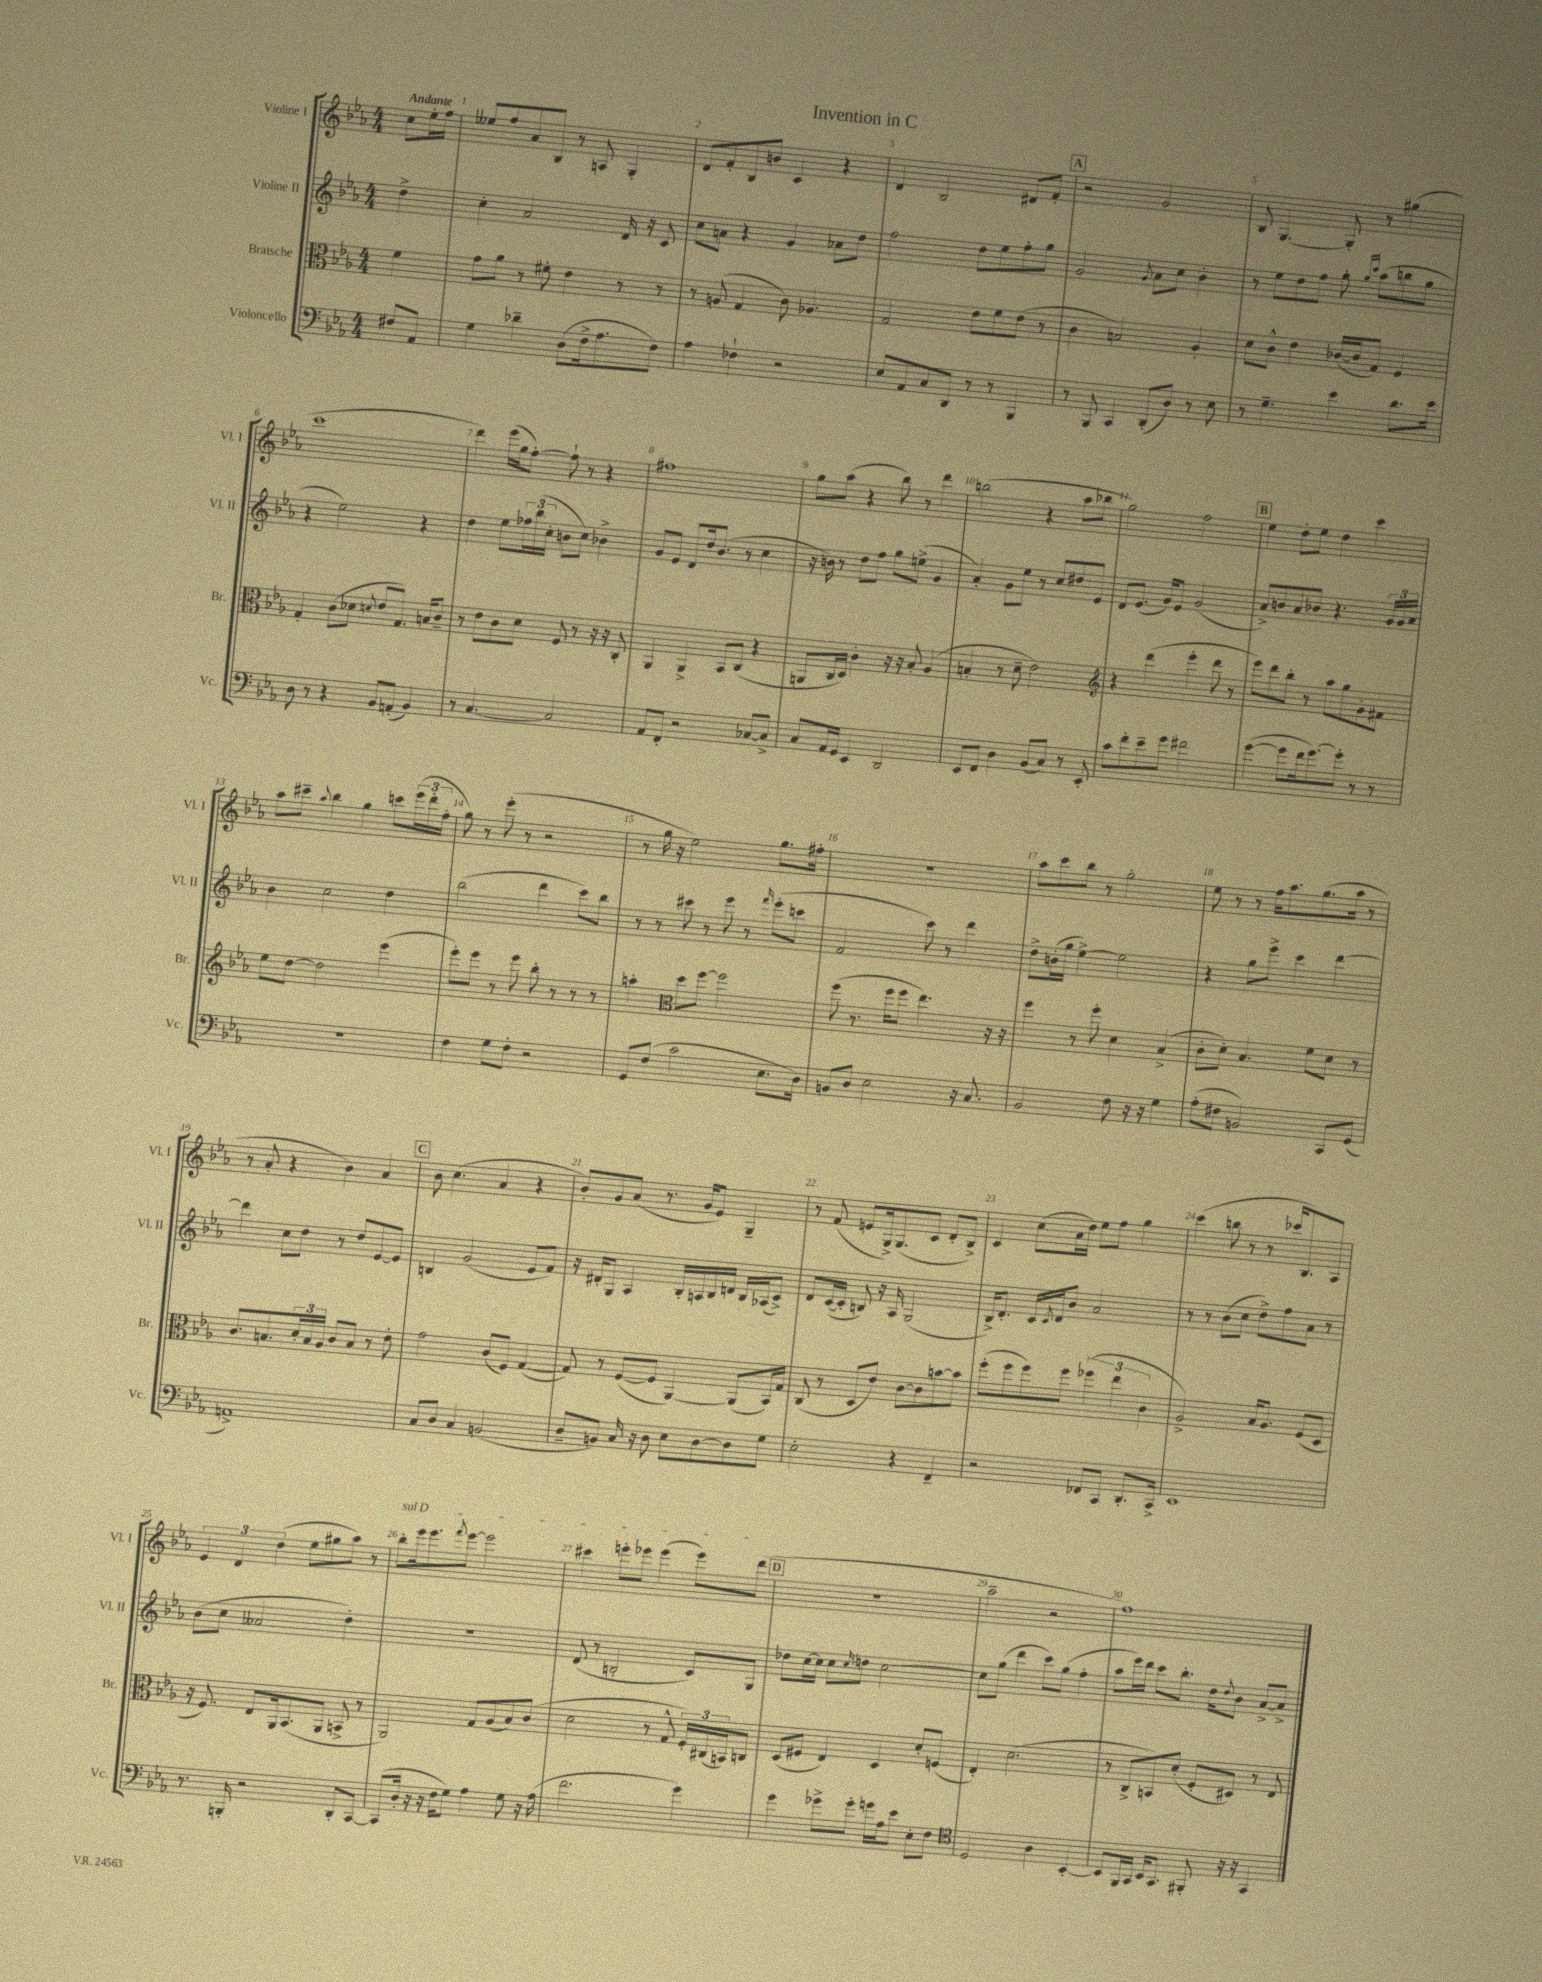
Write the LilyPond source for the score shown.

\header { title = "Invention in C" }
<<
\new StaffGroup <<
\new Staff = "s0" \with { instrumentName = "Violine I" shortInstrumentName = "Vl. I" } {
    \clef treble \key ees \major \numericTimeSignature \time 4/4 \partial 4 \tempo "Andante"
    c''8 ees''16-. f''16 |
    eeses''8 f''8 aes'8 bes8 r8 a8 g4-. |
    d'8 f'8-. bes8 b'8 c'4 r4 |
    d'4 bes2 dis'8 f'8-. |
    \mark \markup { \box "A" } r2 g'2 |
    bes8 g4.~ g8-. r8 gis''4( |
    c'''1 |
    d'''4) ees'''16( g''16 f''8~-.) f''8-! r8 r4 |
    fis''1 |
    g''8 aes''8( r4 bes''8) r8 d'''4 |
    b''2( r4 aes''8 bes''8 |
    g''2) f''2 |
    \mark \markup { \box "B" } ees''4 d''8-. ees''8 d''4 c'''4 |
    aes''8 cis'''8-- \appoggiatura { aes''8 } bes''4 g''4 c'''8 \tuplet 3/2 { ees'''16( d'''16-. f''16-. } |
    g''8) r8 ees'''8-.( r8 r2 |
    r8 g''16 r16 ees''2) g''8. fis''16-. |
    r1 |
    aes''8 c'''8 bes''8 r8 g''2-. |
    ees''8 r8 r8 f''16 aes''8. g''8.( aes''16 r8 |
    r8 aes'8-. r4 bes'4) aes'4 |
    \mark \markup { \box "C" } bes'8 c''4.( aes'4 r4 |
    bes'8-.) g'8 aes'8( r8. g'16 ees'8) g4-- |
    r8 f'8( e'8 g16->) g8.( c'8 d'8-. bes8->) |
    c'4 c''8( aes'16 d''16) ees''8 f''8 g''4 |
    c'''4( b''8 r8 r8 ces'''16 bes8.) aes8 |
    \tuplet 3/2 { ees'4 d'4 d''4( } ees''8 gis''8 aes''8) r8 |
    \once \override TextSpanner.bound-details.left.text = \markup { \italic "sul D" } bes''8-.\startTextSpan ees'''16 ees'''8. \acciaccatura { f'''8 } ees'''8~ ees'''2 |
    cis'''4 e'''8-. ees'''8 ees'''4( ees'''8) d'''8\stopTextSpan( |
    \mark \markup { \box "D" } R1 |
    aes''2-- r2 |
    f''1) \bar "|." |
}
\new Staff = "s1" \with { instrumentName = "Violine II" shortInstrumentName = "Vl. II" } {
    \clef treble \key ees \major \numericTimeSignature \time 4/4 \partial 4
    d''4-> |
    c''4-. aes'2 d'16 r16 c'8 |
    c''8 a'8 r4 g'4 aes'8 d''8 |
    f''2 d''8 ees''8 f''8-. g''8 |
    \mark \markup { \box "A" } g'2 \acciaccatura { g'8 } aes'8 c''8 bes'4-. |
    r8 ees''8 d''8 f''8 g''8-. \grace { g''16 c'''16 } aes''8( b''8 g''8 |
    r4 ees''2) r4 |
    d''4 ees''8 \tuplet 3/2 { fes''16 bes''16( c''16-. } b'8 c''8) bes'4-> |
    g'8 ees'8 d'8 d''16 bes'8.( r8 c''4 |
    r16 b'16) r8 d''8 f''8 g''8 e''8->( g'4 |
    aes'4-.) g'8 ees''8 r8 c''8 dis''8 ees'8 |
    d'8 ees'8.( g'16) ees'8 g'2( |
    \mark \markup { \box "B" } aes'8->) b'8 aes'8 bes'8 r4. \tuplet 3/2 { g'16 g'16 aes'16 } |
    bes'4 c''2 d''4 |
    bes''2( d'''4 c'''8) bes''8 |
    r8 r8 cis'''8 r8 ees'''8 r8 \grace { f'''16 } ees'''8-.( c'''8 |
    f'2 c'''8) r8 d'''4 |
    d''8-> b'16-.( g''16 ees''4~->) ees''2 |
    r4 g''8 ees'''8-> c'''4 d'''4~ |
    d'''4 c''8 d''8 r8 d''8 ees'8~ ees'8 |
    \mark \markup { \box "C" } b4 g'2( ees'8 f'8) |
    r16 dis'16-. g8 aes4 bes16-. a16 bes16 d'16 bes16 aes16( c'8->) |
    d'8 c'16~( c'16-. b8) r16 aes16 g2( |
    bes16->) d'8.-. c'16 \acciaccatura { c'8 } d'16 bes'8 aes'2 |
    r8 r8 bes'8( c''8 d''8->) f''8 aes'8 r8 |
    bes'8( c''8 aeses'2 d''4-.) |
    R1 |
    d'8( r8 b2-. c'8) g8 |
    \mark \markup { \box "D" } des''8 c''16~ c''16 c''8 \grace { c''16 } d''8 c''2~ |
    c''8 g''8( d'''4 c'''8) g''8( f''4-. |
    aes''8 ees'''16) d'''16 c'''8 bes''8.-. d''16 \appoggiatura { d''8 } bes'8 aes'8~-> aes'8-> \bar "|." |
}
\new Staff = "s2" \with { instrumentName = "Bratsche" shortInstrumentName = "Br." } {
    \clef alto \key ees \major \numericTimeSignature \time 4/4 \partial 4
    f'4 |
    g'8 aes'8 r8 fis'8-. ees'4 r8 r8 |
    r8 a8( g4 c'8) aes4. |
    g2 ees'8 f'8 ees'8( r8 |
    \mark \markup { \box "A" } c'4 b2) aes4-. |
    d'8 c'8-^ ees'4 ces'16~( ces'16 g8) f4 |
    g4-. c'8( des'8 \appoggiatura { d'8 } ees'8 g8.) b16 c'8-- |
    r8 ees'8 c'8 d'8 f8 r8 r16 r16 c8-. |
    aes,4 aes,4-> bes,8 c8( r4 |
    a,8 c16 d16) c'4-. r16 r16 bes8-. aes4( |
    b4-. r8 d'8-- ees'2) |
    \clef treble r4 d'''4( ees'''4-. d'''8 r8 |
    \mark \markup { \box "B" } ees'''8) d'''8 bes''8-. r8 aes''8 g''8 g'8-. fis'8 |
    ees''8 d''8~ d''2 ees'''4( |
    ees'''8-.) ees'''8 r8 ees'''8 bes''8-. r8 r8 r8 |
    a''4-. \clef alto d''8 f''8~ f''2 |
    f''8( r8. f''16 f''8 ees''4.) r16 r16 |
    f''4 r8 f''8-. d'4 bes4->( |
    c'8-. d'8-.) bes4. f'8 d'8 r8 |
    c'8. b8. \tuplet 3/2 { d'16-. b16 aes16 } c'8 b8 r8 ees'8-. |
    \mark \markup { \box "C" } g'2 c'8( f8) g4~( |
    g8) r8 f8~( f8 aes,4~) aes,8( bes,16) g16 |
    c8( r8 d8 ees'8) c'8~ c'8 b'8~ b'8 |
    f''8-.( f''8 f''8) f''8 \tuplet 3/2 { fes''4( ees''4 c'4 } |
    aes2->) bes16 aes8. f8( d8 |
    r16 f8.) ees8 aes,16 bes,8.( aes,8 b,8-> r8 |
    aes,2) g8 aes8( bes8) c'8( |
    d'2 r8 g8-^ \tuplet 3/2 { f16-.) cis16( b,16) } c8 |
    \mark \markup { \box "D" } d8( fis8 ees4) d4 d'8-. f8( |
    ees4-.) d'2.( |
    r8 c8-> b,8) d'8-.( f8-. dis8) r8 ees8 \bar "|." |
}
\new Staff = "s3" \with { instrumentName = "Violoncello" shortInstrumentName = "Vc." } {
    \clef bass \key ees \major \numericTimeSignature \time 4/4 \partial 4
    fis8 aes,8 |
    g4 des'4-- d8( f16-> aes8. f8) |
    aes4 fes4-! r2 |
    ees8 aes,8 c8 d,8 r8 r8 bes,,4 |
    \mark \markup { \box "A" } r8 bes,,8 c,4 d,8-.( d8) r8 ees8 |
    r8 g4.-- ees'4 d'8. ees'16 |
    d8 r8 r4 bes,8 a,8-.( bes,4) |
    r8 c4.~ c2 |
    aes,8 f,8-. r2 ces8~ ces8-> |
    c8 aes,16 g,16 ees,4 d,2 |
    ees,8 f,8 d4 bes,8( c8) r8 ees,8-. |
    c'8 f'8-. ees'8-- g'8 fis'2 |
    \mark \markup { \box "B" } g'4~( g'8 f'16 g'8.~) g'8-. r8 r8 |
    R1 |
    f4 g8 f8-. r2 |
    g,8 f8( c'2 ees8. d16) |
    b,8 d8 ees2 r16 c8. |
    bes,2 f8 r16 r16 g4 |
    aes8-.( fis8 b,2) c,8 g,8( |
    a,1->) |
    \mark \markup { \box "C" } c8 d8 c4 b,2( |
    d8-- b,8) c16 r16 d8 ees8 d8~ d8 g8 |
    ees2-. r4 f,4-- |
    r2 fes,8 c,8 d,8.-. c,16-> |
    ees,1 |
    r8. b,,16-. r2 d,8-. c,8~ |
    c,8( d16-. r16 r16 f16 g8) aes4 g8 r16 aes16( |
    f'2. g'4) |
    \mark \markup { \box "D" } g'4 ges'8-> ges'8-. g'16 aes16 ees'8 ees8-. f8 |
    \clef tenor d2 aes4 bes,4~-. |
    bes,8 f,16 g,16 bes,16 g,8. fis,8-. r16 r16 g,4 \bar "|." |
}
>>
>>
\layout { \context { \Score \override BarNumber.break-visibility = ##(#f #t #t) barNumberVisibility = #all-bar-numbers-visible } }
